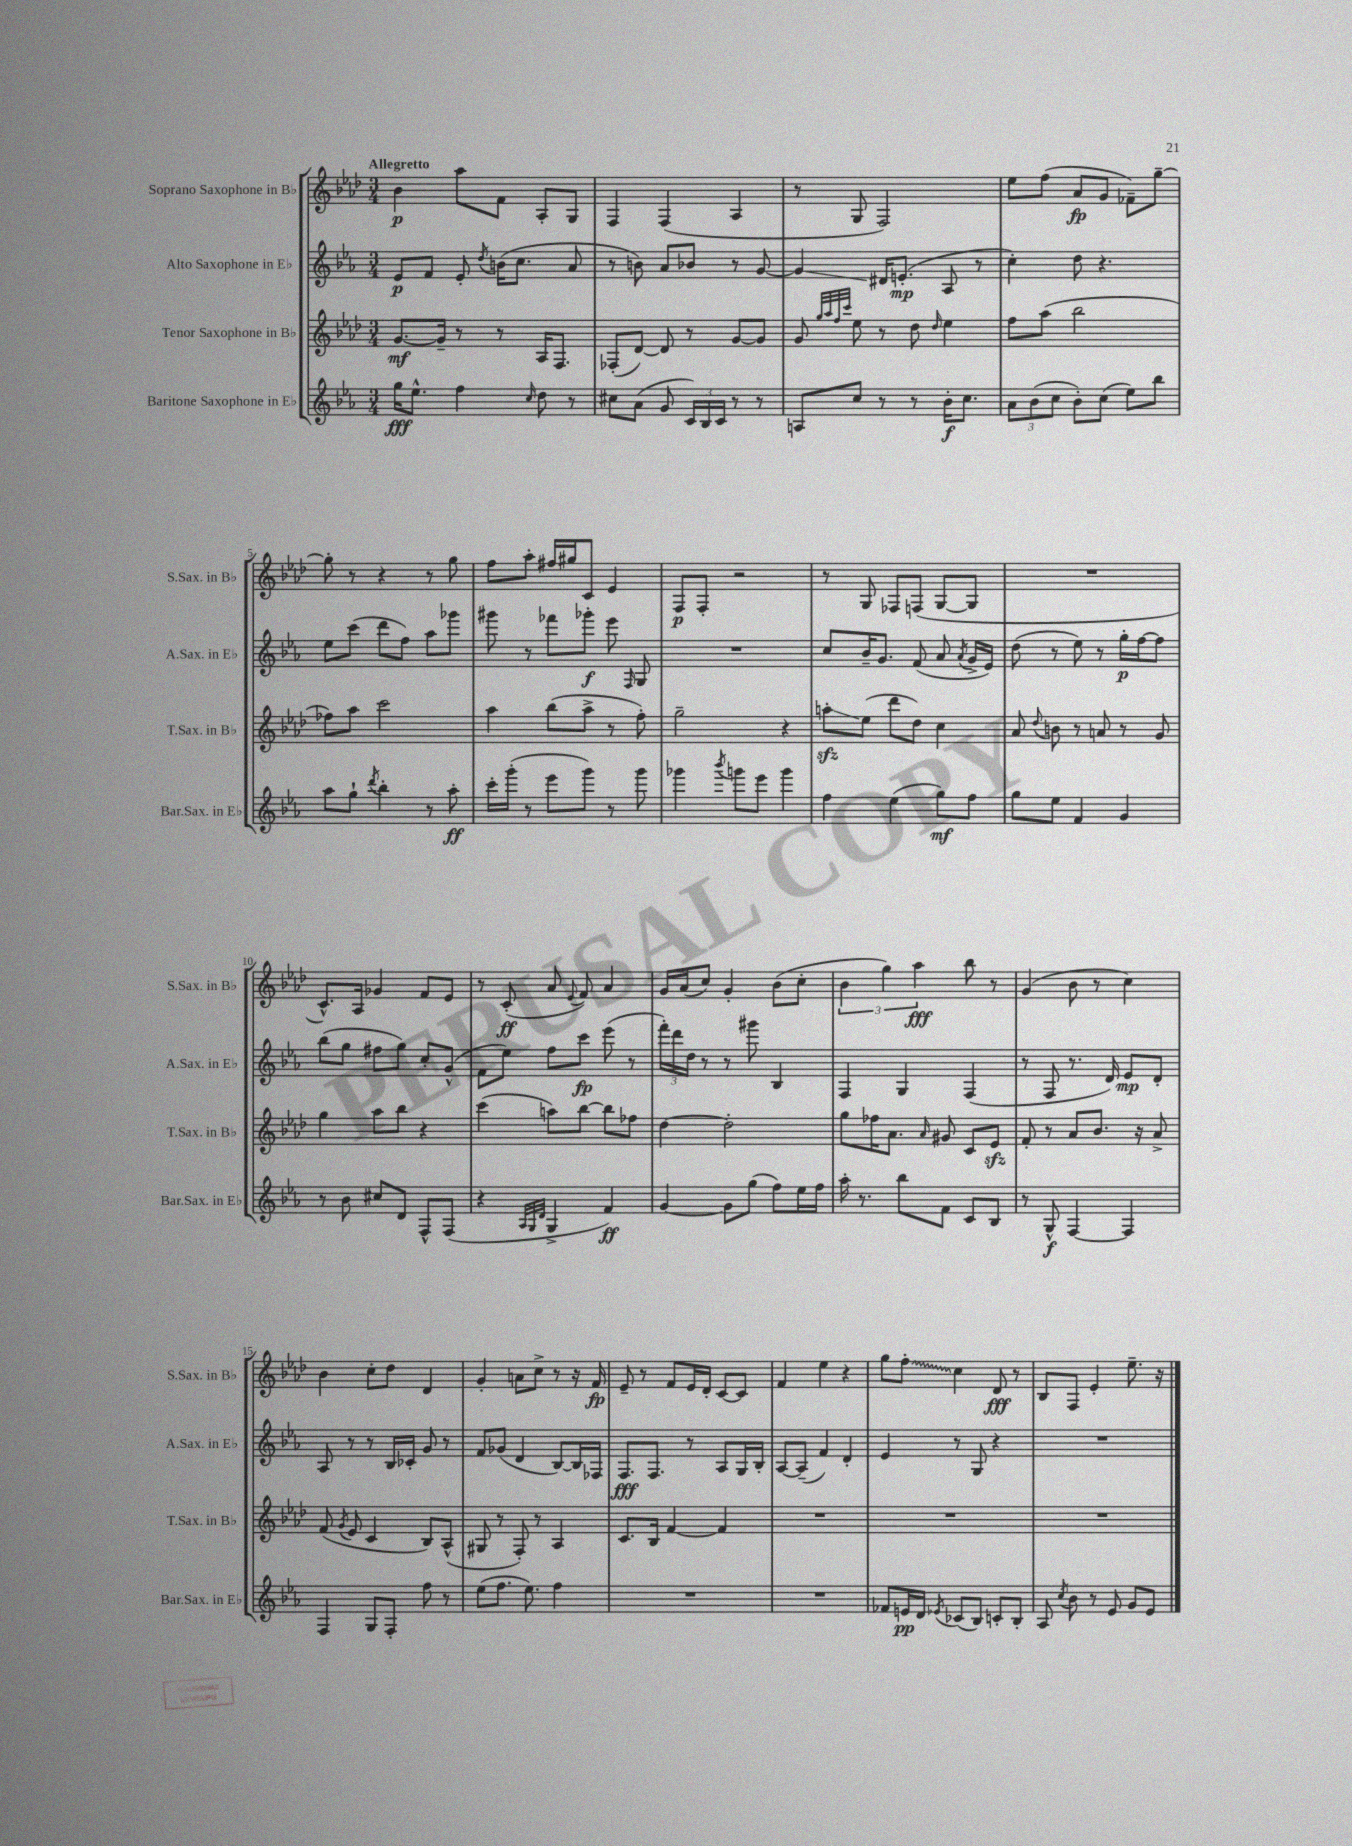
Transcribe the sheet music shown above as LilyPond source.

<<
\new StaffGroup <<
\new Staff = "s0" \with { instrumentName = "Soprano Saxophone in Bb" shortInstrumentName = "S.Sax. in Bb" } {
    \clef treble \key aes \major \numericTimeSignature \time 3/4 \tempo "Allegretto"
    \autoBeamOff bes'4\p aes''8[ f'8] aes8[-. g8] |
    f4 f4( aes4 |
    r8 g8 f2) |
    ees''8[ f''8]( aes'8[\fp g'8] fes'8[--) g''8]~-- |
    g''8-. r8 r4 r8 g''8 |
    f''8[ aes''8]-. fis''16[ gis''16 c'8] ees'4 |
    f8[\p f8]-. r2 |
    r8 g8 fes8[ f8]( g8[~ g8] |
    R2. |
    c'8.[-^) aes16] ges'4 f'8[ ees'8] |
    r8 c'8-.\ff( aes'8 \appoggiatura { ees'8 } f'8) aes'4 |
    g'16[ aes'16( c''8]) g'4-. bes'8[( c''8]-. |
    \tuplet 3/2 { bes'4 g''4) aes''4\fff } bes''8 r8 |
    g'4( bes'8 r8 c''4) |
    bes'4 c''8[-. des''8] des'4 |
    g'4-. a'8[ c''8]-> r8 r16 f'16\fp |
    ees'8-- r8 f'8[ ees'16 des'16]-. c'8[~ c'8] |
    f'4 ees''4 r4 |
    g''8[ \once \override Glissando.style = #'zigzag f''8]-.\glissando c''4 des'8\fff r8 |
    bes8[ f8] ees'4-. ees''8.-- r16 \bar "|." |
}
\new Staff = "s1" \with { instrumentName = "Alto Saxophone in Eb" shortInstrumentName = "A.Sax. in Eb" } {
    \clef treble \key ees \major \numericTimeSignature \time 3/4
    \autoBeamOff ees'8[\p f'8] ees'8-. \acciaccatura { d''8 } b'16[( c''8.] aes'8 |
    r8 b'8) aes'8[ bes'8] r8 g'8~ |
    g'4\glissando dis'16[ e'8.]-.\mp( aes8 r8 |
    c''4-.) d''8 r4. |
    ees''8[ c'''8]( d'''8[ f''8]) aes''8[ ges'''8] |
    gis'''8 r8 fes'''8[ ges'''8]-.\f ees'''8 \grace { f16 } g8 |
    R2. |
    c''8[ bes'16-- g'8.] f'8( aes'8 \acciaccatura { aes'8 } g'16[-> ees'16]) |
    d''8( r8 ees''8) r8 g''16[-.\p f''16~ f''8] |
    bes''8[( g''8] fis''8[ g''8]) c''8[-. g'8]-^( |
    f'8[ ees''8]) f''8[ c'''8]\fp ees'''8( r8 |
    \tuplet 3/2 { f'''16[-.) d'''16 d''16] } r8 r8 gis'''8 bes4 |
    f4 g4 f4( |
    r8 f8 r8. d'16) ees'8[\mp d'8]-. |
    aes8 r8 r8 bes16[ ces'16]-. g'8 r8 |
    f'8[ ges'8]( d'4 bes8[~) bes16 fes16] |
    f8.[\fff f8.] r8 aes8[ g16 bes16]-. |
    aes8[~ aes8]--( f'4) d'4-. |
    ees'4 r8 g8 r4 |
    R2. \bar "|." |
}
\new Staff = "s2" \with { instrumentName = "Tenor Saxophone in Bb" shortInstrumentName = "T.Sax. in Bb" } {
    \clef treble \key aes \major \numericTimeSignature \time 3/4
    \autoBeamOff g'8.[~\mf g'16]-- r8 r8 aes16[ f8.] |
    fes8[-.( des'8]~) des'8 r8 g'8[~ g'8] |
    g'8 \grace { g''32[ aes''32 f''32 c'''32] } ees''8 r8 des''8 \grace { des''16 } ees''4 |
    f''8[ aes''8]( bes''2 |
    fes''8[) aes''8] c'''2 |
    aes''4 bes''8[( aes''8]-> r8 f''8-.) |
    g''2-- r4 |
    a''8[-.\glissando\sfz ees''8]( des'''8[ des''8]) c''4 |
    aes'8 \appoggiatura { des''8 } b'8 r8 a'8 r8 g'8 |
    g''4 aes''8[ bes''8] r4 |
    c'''4( a''8[) bes''8]~ bes''8[ fes''8] |
    des''4~ des''2-. |
    g''8[ fes''16 aes'8.] \grace { aes'16 } gis'8 c'8[ ees'8]\sfz |
    f'8-. r8 aes'8[ bes'8.] r16 aes'8-> |
    f'8( \acciaccatura { g'8 } ees'8 c'4 bes8[) aes8]-^( |
    gis8 r8 f8-.) r8 aes4 |
    c'8.[ bes16] f'4~ f'4 |
    R2. |
    R2. |
    R2. \bar "|." |
}
\new Staff = "s3" \with { instrumentName = "Baritone Saxophone in Eb" shortInstrumentName = "Bar.Sax. in Eb" } {
    \clef treble \key ees \major \numericTimeSignature \time 3/4
    \autoBeamOff g''16[\fff ees''8.]-^ f''4 \grace { c''16 } d''8 r8 |
    cis''8[ aes'8]( g'8 \tuplet 3/2 { c'16[) bes16 c'16] } r8 r8 |
    a8[ c''8] r8 r8 bes'16[-.\f c''8.] |
    \tuplet 3/2 { aes'8[ bes'8( c''8] } bes'8[-.) c''8]( ees''8[) bes''8] |
    aes''8[ g''8]-! \acciaccatura { d'''8 } bes''4-. r8 aes''8-.\ff |
    c'''16[-. g'''16]-.( r8 ees'''8[ g'''8]) r8 g'''8 |
    ges'''4 \acciaccatura { bes'''8 } g'''8[ ees'''8] g'''4 |
    f''4 ees''4( g''8[\mf) f''8] |
    g''8[ ees''8] f'4 g'4 |
    r8 bes'8 cis''8[ d'8] f8[-^ f8]( |
    r4 \grace { aes32[ g32 d'32] } g4-> f'4\ff) |
    g'4~ g'8[ g''8]( f''8[) ees''16 f''16] |
    aes''16-. r8. bes''8[ f'8] c'8[ bes8] |
    r8 g8-^\f f4~ f4 |
    f4 g8[ f8]-. f''8 r8 |
    ees''8[( f''8.] ees''8.) f''4 |
    R2. |
    R2. |
    fes'8[ e'16\pp d'16] \acciaccatura { ees'8 } ces'8[( bes8]) c'8[-. bes8]-. |
    aes8 \acciaccatura { c''8 } bes'8 r8 ees'8 g'8[ ees'8] \bar "|." |
}
>>
>>
